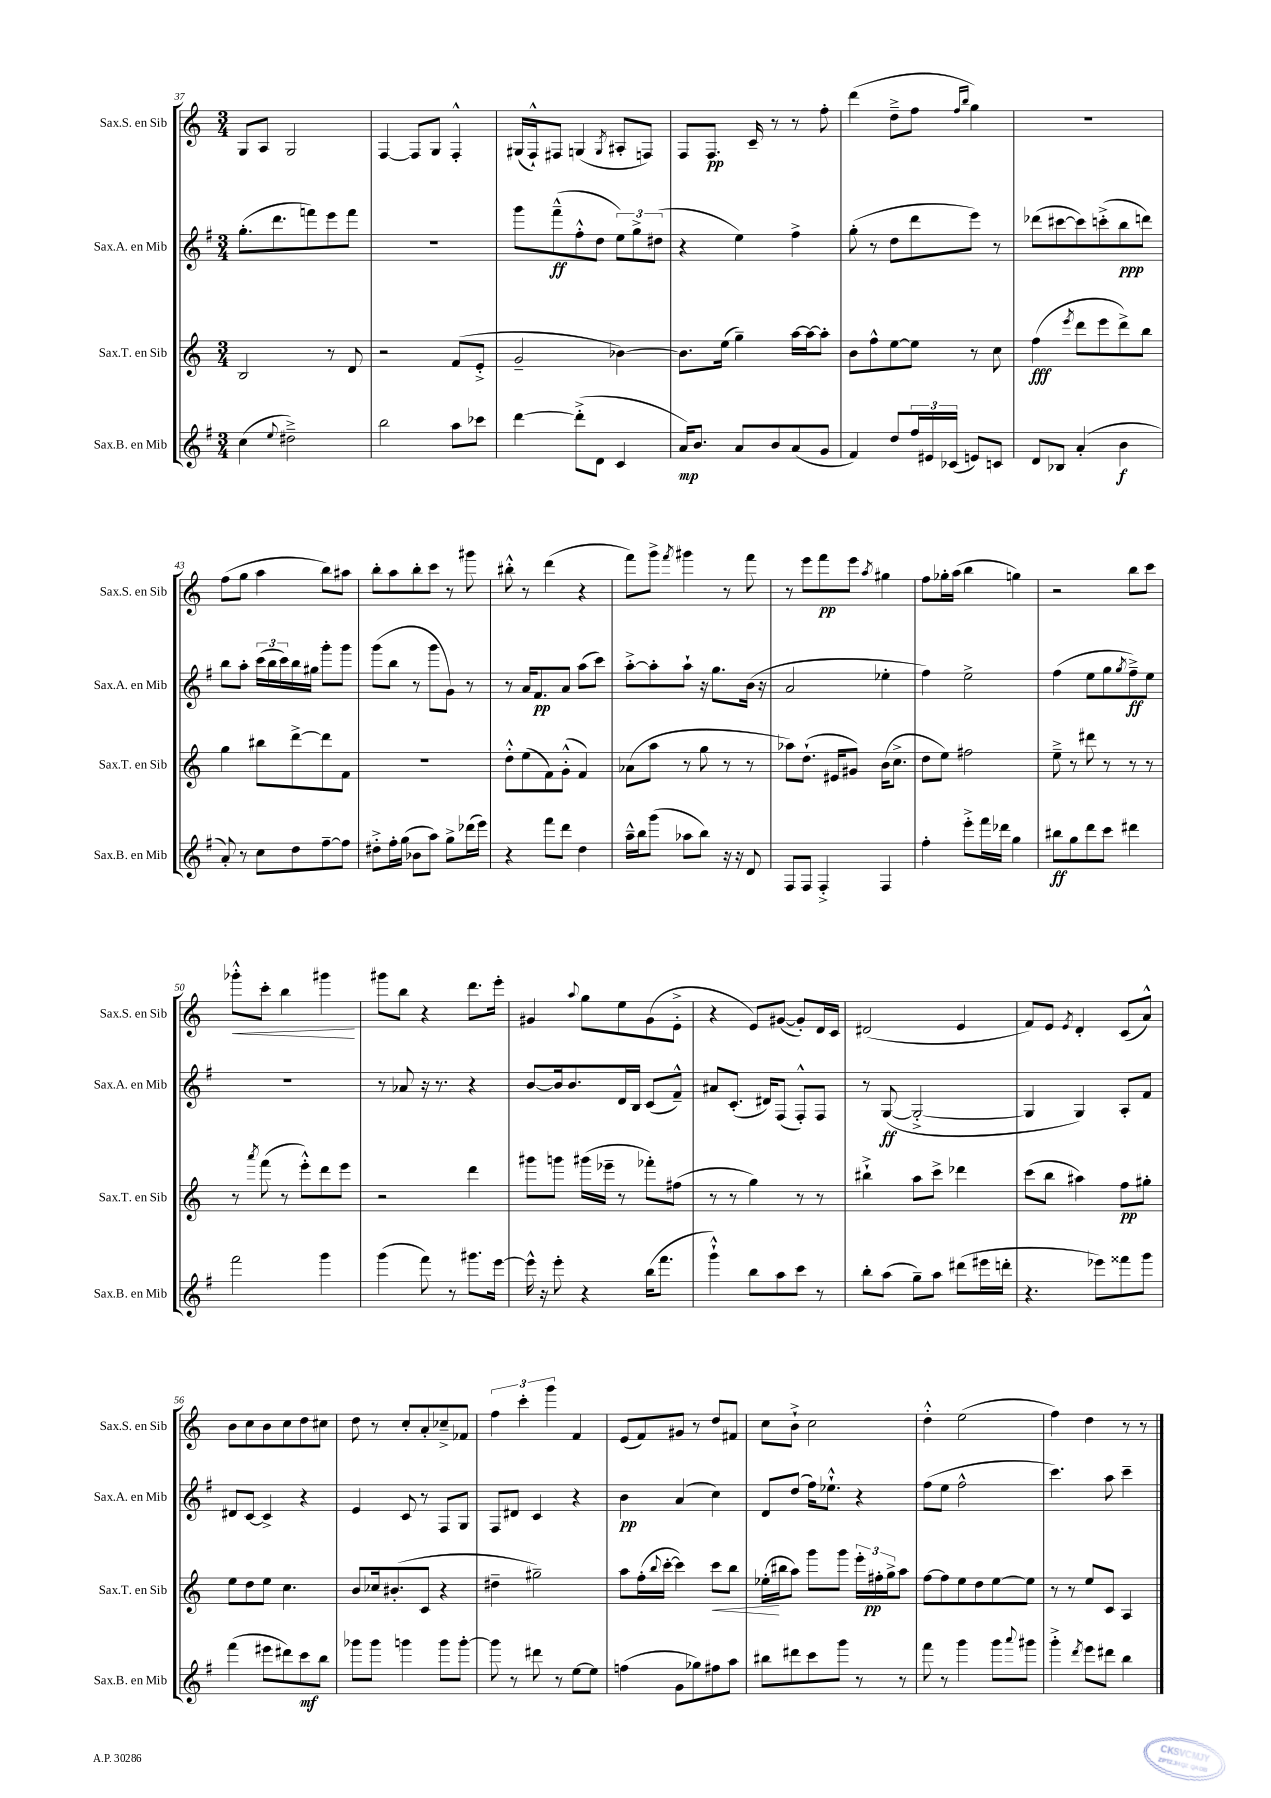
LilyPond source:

<<
\new StaffGroup <<
\new Staff = "s0" \with { instrumentName = "Sax.S. en Sib" shortInstrumentName = "Sax.S. en Sib" } {
    \clef treble \key c \major \numericTimeSignature \time 3/4
    g8 a8 g2 |
    f4~ f8 g8 f4-.-^ |
    gis16( f16-!-^) fis8 g4( \acciaccatura { g8 } ais8-. f8) |
    f8 f8.\pp c'16-- r8 r8 f''8-. |
    d'''4( d''8---> f''8 \grace { f''16 b''16 } g''4) |
    R2. |
    f''8( g''8 a''4 b''8) ais''8 |
    b''8-. a''8 b''8-. c'''8 r8 gis'''8 |
    bis''8-.-^ r8 d'''4( r4 |
    f'''8) g'''8-> \acciaccatura { f'''8 } gis'''4 r8 f'''8 |
    r8 e'''8 f'''8\pp e'''8 \acciaccatura { a''8 } gis''4 |
    f''8 ges''16-. a''16( b''4 g''4) |
    r2 b''8 c'''8 |
    ges'''8-.-^\< c'''8-. b''4 gis'''4\! |
    gis'''8 b''8 r4 d'''8. e'''16-. |
    gis'4 \appoggiatura { a''8 } g''8 e''8 gis'8( e'8-.-> |
    r4 e'8) gis'8~( gis'8-.) d'16 c'16 |
    dis'2( e'4 |
    f'8) e'8 \acciaccatura { e'8 } d'4-. c'8( a'8-^) |
    b'8 c''8 b'8 c''8 d''8 cis''8 |
    d''8 r8 c''8-. a'8-. ces''8---> fes'8 |
    \tuplet 3/2 { f''4 c'''4-. g'''4 } f'4 |
    e'8( f'8) gis'8 r8 d''8 fis'8 |
    c''8 b'8-!-> c''2 |
    d''4-.-^ e''2( |
    f''4) d''4 r8 r8 \bar "|." |
}
\new Staff = "s1" \with { instrumentName = "Sax.A. en Mib" shortInstrumentName = "Sax.A. en Mib" } {
    \clef treble \key g \major \numericTimeSignature \time 3/4
    g''8.-.( d'''8. f'''8) e'''8 f'''8 |
    R2. |
    g'''8 fis'''8---^\ff( fis''8-.-^ d''8 \tuplet 3/2 { e''8) g''8-> dis''8( } |
    r4 e''4) fis''4-> |
    g''8-.( r8 d''8 d'''8 e'''8) r8 |
    des'''8( cis'''8~ cis'''8) c'''8-.->( b''8\ppp d'''8) |
    b''8 a''8-. \tuplet 3/2 { c'''16( b''16 c'''16) } b''16 gis''16 g'''8-. g'''8 |
    g'''8( b''8 r8 g'''8 g'8) r8 |
    r8 a'16 fis'8.\pp a'8 a''8( c'''8) |
    a''8~-.-> a''8-. a''8-! r16 g''8. b'16( r16 |
    a'2 ees''4-. |
    fis''4) e''2-> |
    fis''4( e''8 g''8 \acciaccatura { g''8 } fis''8--->\ff) e''8 |
    R2. |
    r8 aes'8 r16 r8. r4 |
    b'8~ b'16 b'8. d'16 b16 c'8( fis'8---^) |
    ais'8 c'8.-.( dis'16) fis8( fis8-.-^) fis8 |
    r8 g8~\ff( g2~-.-> |
    g4 g4) a8-. fis'8 |
    dis'8 c'8~ c'4-> r4 |
    e'4 c'8 r8 fis8 g8 |
    fis8 dis'8 c'4 r4 |
    b'4\pp a'4( c''4) |
    d'8 d''8( fis''16) ees''8.-!-^ r4 |
    fis''8( e''8 fis''2-^ |
    c'''4.) a''8 c'''4-- \bar "|." |
}
\new Staff = "s2" \with { instrumentName = "Sax.T. en Sib" shortInstrumentName = "Sax.T. en Sib" } {
    \clef treble \key c \major \numericTimeSignature \time 3/4
    b2 r8 d'8 |
    r2 f'8( e'8-.-> |
    g'2-- bes'4~) |
    bes'8. e''16( g''4--) a''16~ a''16~ a''8-. |
    b'8 f''8-^ e''8~ e''8 r8 c''8 |
    f''4\fff( \acciaccatura { e'''8 } d'''8 e'''8 d'''8->) b''8 |
    g''4 bis''8 d'''8~-> d'''8 f'8 |
    R2. |
    d''8-.-^ e''8( f'8) g'8-.-^( f'4) |
    aes'8( a''8 r8 g''8 r8 r8 |
    aes''8) d''8.-!( eis'16 gis'8) b'16( c''8.-> |
    d''8 e''8) fis''2 |
    e''8---> r8 dis'''8 r8 r8 r8 |
    r8 \acciaccatura { a'''8 } f'''8( r8 e'''8-.-^) d'''8 e'''8 |
    r2 d'''4 |
    gis'''8 g'''8 gis'''16( ees'''16-- r8 fes'''8-.) fis''8( |
    r8 r8 g''4) r8 r8 |
    bis''4-!-> a''8 c'''8-> des'''4 |
    c'''8( b''8 ais''4) f''8\pp gis''8-. |
    e''8 d''8 e''8 c''4. |
    b'8 ces''16 bis'8.-.( c'8 r4 |
    dis''4-- gis''2--) |
    a''8 f''16-.( \appoggiatura { b''8 } c'''16~-. c'''4) c'''8\< b''8 |
    ees''16-.\!( bis''16 a''8) g'''8 g'''8 \tuplet 3/2 { e'''16-. fis''16-.\pp g''16-> } a''8 |
    f''8~ f''8 e''8 d''8 e''8~ e''8 |
    r8 r8 e''8 c'8 a4 \bar "|." |
}
\new Staff = "s3" \with { instrumentName = "Sax.B. en Mib" shortInstrumentName = "Sax.B. en Mib" } {
    \clef treble \key g \major \numericTimeSignature \time 3/4
    c''4( \appoggiatura { e''8 } dis''2--->) |
    b''2 a''8 ces'''8 |
    d'''4~ d'''8-.->( d'8 c'4 |
    a'16\mp) b'8. a'8 b'8 a'8( g'8 |
    fis'4) d''8 \tuplet 3/2 { fis''16 eis'16 ces'16( } e'8) c'8 |
    d'8 bes8 a'4-.( b'4\f |
    a'8-.) r8 c''8 d''8 fis''8~-- fis''8 |
    dis''8-.-> fis''16-. g''16( bes'8 a''8) g''8-> des'''16( e'''16) |
    r4 fis'''8 d'''8 d''4 |
    a''16---^ b''16 g'''8( aes''8 b''8) r16 r16 d'8 |
    fis8 fis8 fis4-.-> fis4 |
    fis''4-. e'''8-.-> fis'''16 des'''16 g''4 |
    bis''8\ff g''8 d'''8 c'''8 dis'''4 |
    fis'''2 g'''4 |
    g'''4( fis'''8) r8 gis'''8. e'''16~ |
    e'''16-^ r16 e'''8-. r4 b''16( fis'''8. |
    g'''4-!-^) b''8 a''8 c'''8 r8 |
    b''8-. a''8( g''8--) a''8 dis'''8( eis'''16 d'''16-. |
    r4. ees'''8) fisis'''8 g'''8 |
    fis'''4( eis'''8 dis'''8) c'''8\mf b''8 |
    ges'''8 ges'''8 g'''4 g'''8 g'''8~-. |
    g'''8 r8 dis'''8 r8 e''8~ e''8 |
    f''4( g'8 ges''8) fis''8 a''8 |
    bis''8 dis'''8 c'''8 g'''8 r8 r8 |
    fis'''8 r8 g'''4 g'''8 \appoggiatura { a'''8 } gis'''8 |
    g'''4-.-> \acciaccatura { d'''8 } e'''8 dis'''8 b''4 \bar "|." |
}
>>
>>
\layout { \context { \Score currentBarNumber = #37 } }
